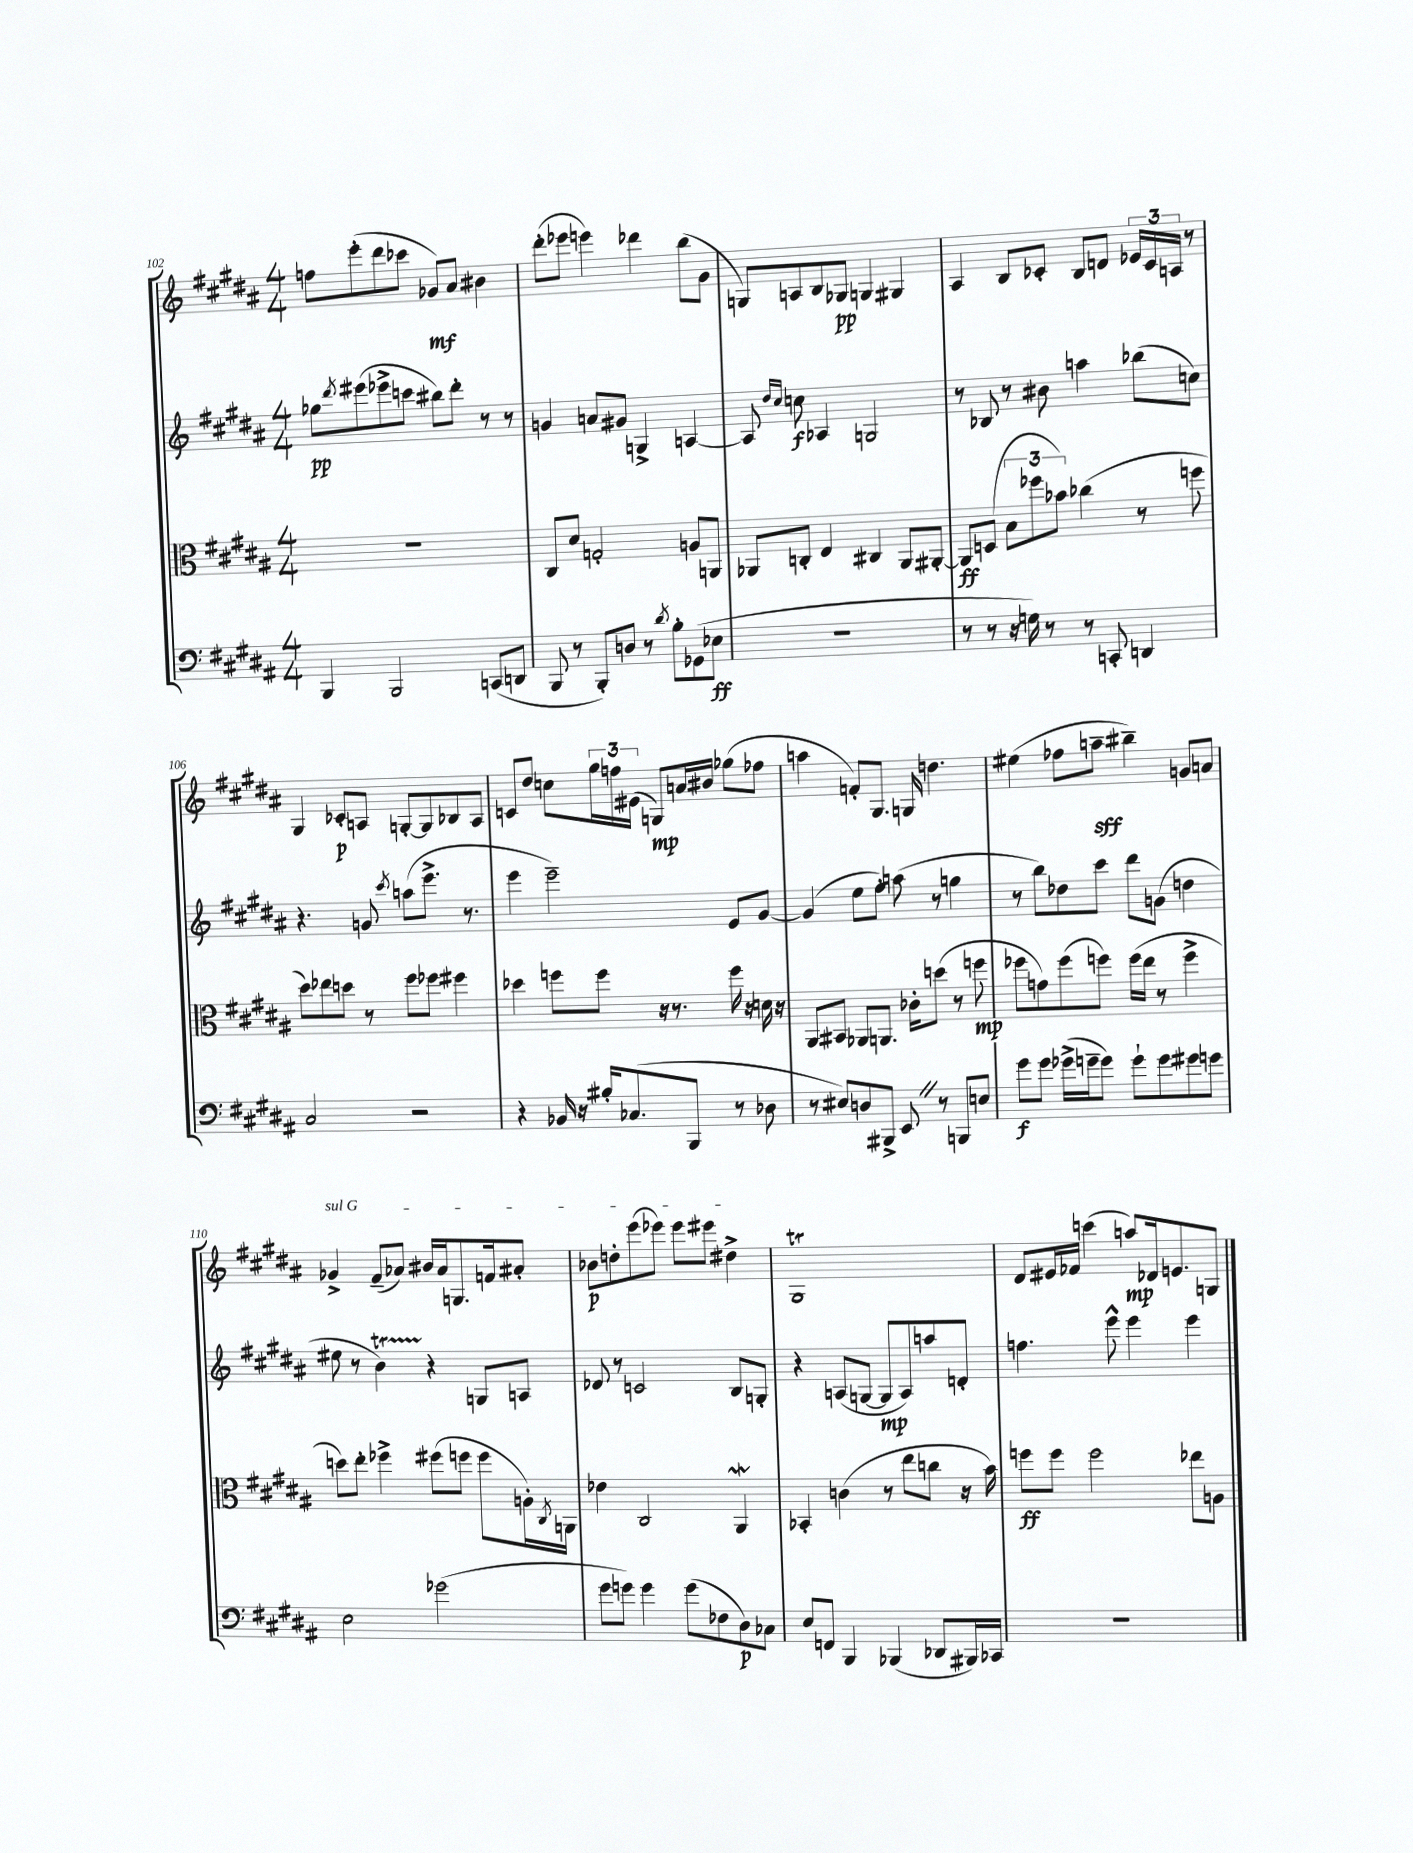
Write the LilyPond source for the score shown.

<<
\new StaffGroup <<
\new Staff = "s0" {
    \clef treble \key b \major \numericTimeSignature \time 4/4
    f''8 e'''8-.( dis'''8 ces'''8 ges'8\mf) ais'8 bis'4 |
    dis'''8-.( ees'''8 e'''4) des'''4 b''8( gis'8 |
    g8) a8 b8 ges8\pp g4 gis4 |
    ais4 b8 ces'8-. b8 d'8 \tuplet 3/2 { ees'16 ces'16 a16 } r8 |
    gis4 ces'8-.\p a8 g8~-. g8 bes8 a8 |
    c'8 dis''8 c''8 \tuplet 3/2 { gis''16 f''16 eis'16( } g8\mp) a'16 bis'16 ges''8( fes''8 |
    a''4 f'8-.) gis8. g16 d''4. |
    eis''4( fes''8 a''8--\sff bis''4--) g'8 a'8 |
    \once \override TextSpanner.bound-details.left.text = \markup { \italic "sul G" } ges'4->\startTextSpan fis'8--( aes'8) bis'16 aes'16 g8. f'16 ais'8-. |
    bes'8\p d''8-. e'''8( ees'''8) ees'''8 eis'''8 dis''4->\stopTextSpan |
    gis1\trill |
    dis'8 eis'16 fes'16 c'''4( a''8\mp) des'16 e'8. g8 \bar "|." |
}
\new Staff = "s1" {
    \clef treble \key b \major \numericTimeSignature \time 4/4
    ges''8\pp \acciaccatura { dis'''8 } eis'''8( ees'''8-> c'''8 bis''8) dis'''8-. r8 r8 |
    g'4 a'8 gis'8 g4-> a4~ |
    a8 \grace { dis''16 cis''16 } c''8\f aes4 g2 |
    r8 bes8 r8 bis'8 a''4 bes''8( c''8) |
    r4. g'8 \acciaccatura { cis'''8 } a''8( e'''8.-> r8. |
    e'''4 e'''2--) e'8 gis'8~ |
    gis'4( e''8 fis''8-.) a''8( r8 g''4 |
    r8 b''8) des''8 cis'''8 dis'''8 g'8( d''4 |
    eis''8 r8 b'4\startTrillSpan) r4\stopTrillSpan g8 a8 |
    des'8 r8 c'2 b8 g8-. |
    r4 a8( g8~ g8\mp a8) a''8 d'8-. |
    f''4. e'''8-^ e'''4 e'''4 \bar "|." |
}
\new Staff = "s2" {
    \clef alto \key b \major \numericTimeSignature \time 4/4
    R1 |
    cis8 dis'8 g2-. a8 a,8 |
    aes,8 c8-. e4 cis4 aes,8 ais,8~-. |
    ais,8\ff d8( \tuplet 3/2 { b8 fes''8 bes'8) } ces''4( r8 f''8 |
    dis''8) ees''8 d''8 r8 fis''8 fes''8 fis''4 |
    des''4 f''8 f''8 r16 r8. f''16 r16 d'16 r16 |
    ais,8 bis,8 aes,8 a,8. ces'16-. d''8( r8 f''8\mp |
    fes''8 g'8) fes''8( f''8) f''16( e''16 r8 f''4-> |
    d''8) e''8-. fes''4-> fis''8( f''8 f''8 a16-.) \acciaccatura { cis8 } a,16 |
    ees'4 cis2 ais,4\mordent |
    bes,4-. c'4( r8 e''8 c''8 r16 b'16) |
    f''8\ff f''8 f''2 ees''8 a8 \bar "|." |
}
\new Staff = "s3" {
    \clef bass \key b \major \numericTimeSignature \time 4/4
    b,,4 b,,2 c,8( d,8 |
    b,,8 r8 b,,8-.) d8 r8 \acciaccatura { dis'8 } b8-. ges,8( ees8\ff |
    R1 |
    r8 r8 r16 g16) r8 r8 c,8-. d,4 |
    cis2 r2 |
    r4 bes,16 r16 bis16-. ces8.( b,,8 r8 des8 |
    r8 eis8) d8 bis,,8-> e,8 \once \override BreathingSign.text = \markup { \musicglyph "scripts.caesura.straight" } \breathe r8 b,,8 e8 |
    gis'8\f gis'8 ges'16->( g'16-- g'8) g'8-! g'8 gis'8 g'8 |
    e2 ges'2( |
    gis'8 g'8) g'4 g'8( fes8 dis8\p) ces8 |
    e8 f,8 b,,4 bes,,4( des,8 bis,,16) ces,16 |
    R1 \bar "|." |
}
>>
>>
\layout { \context { \Score currentBarNumber = #102 } }
